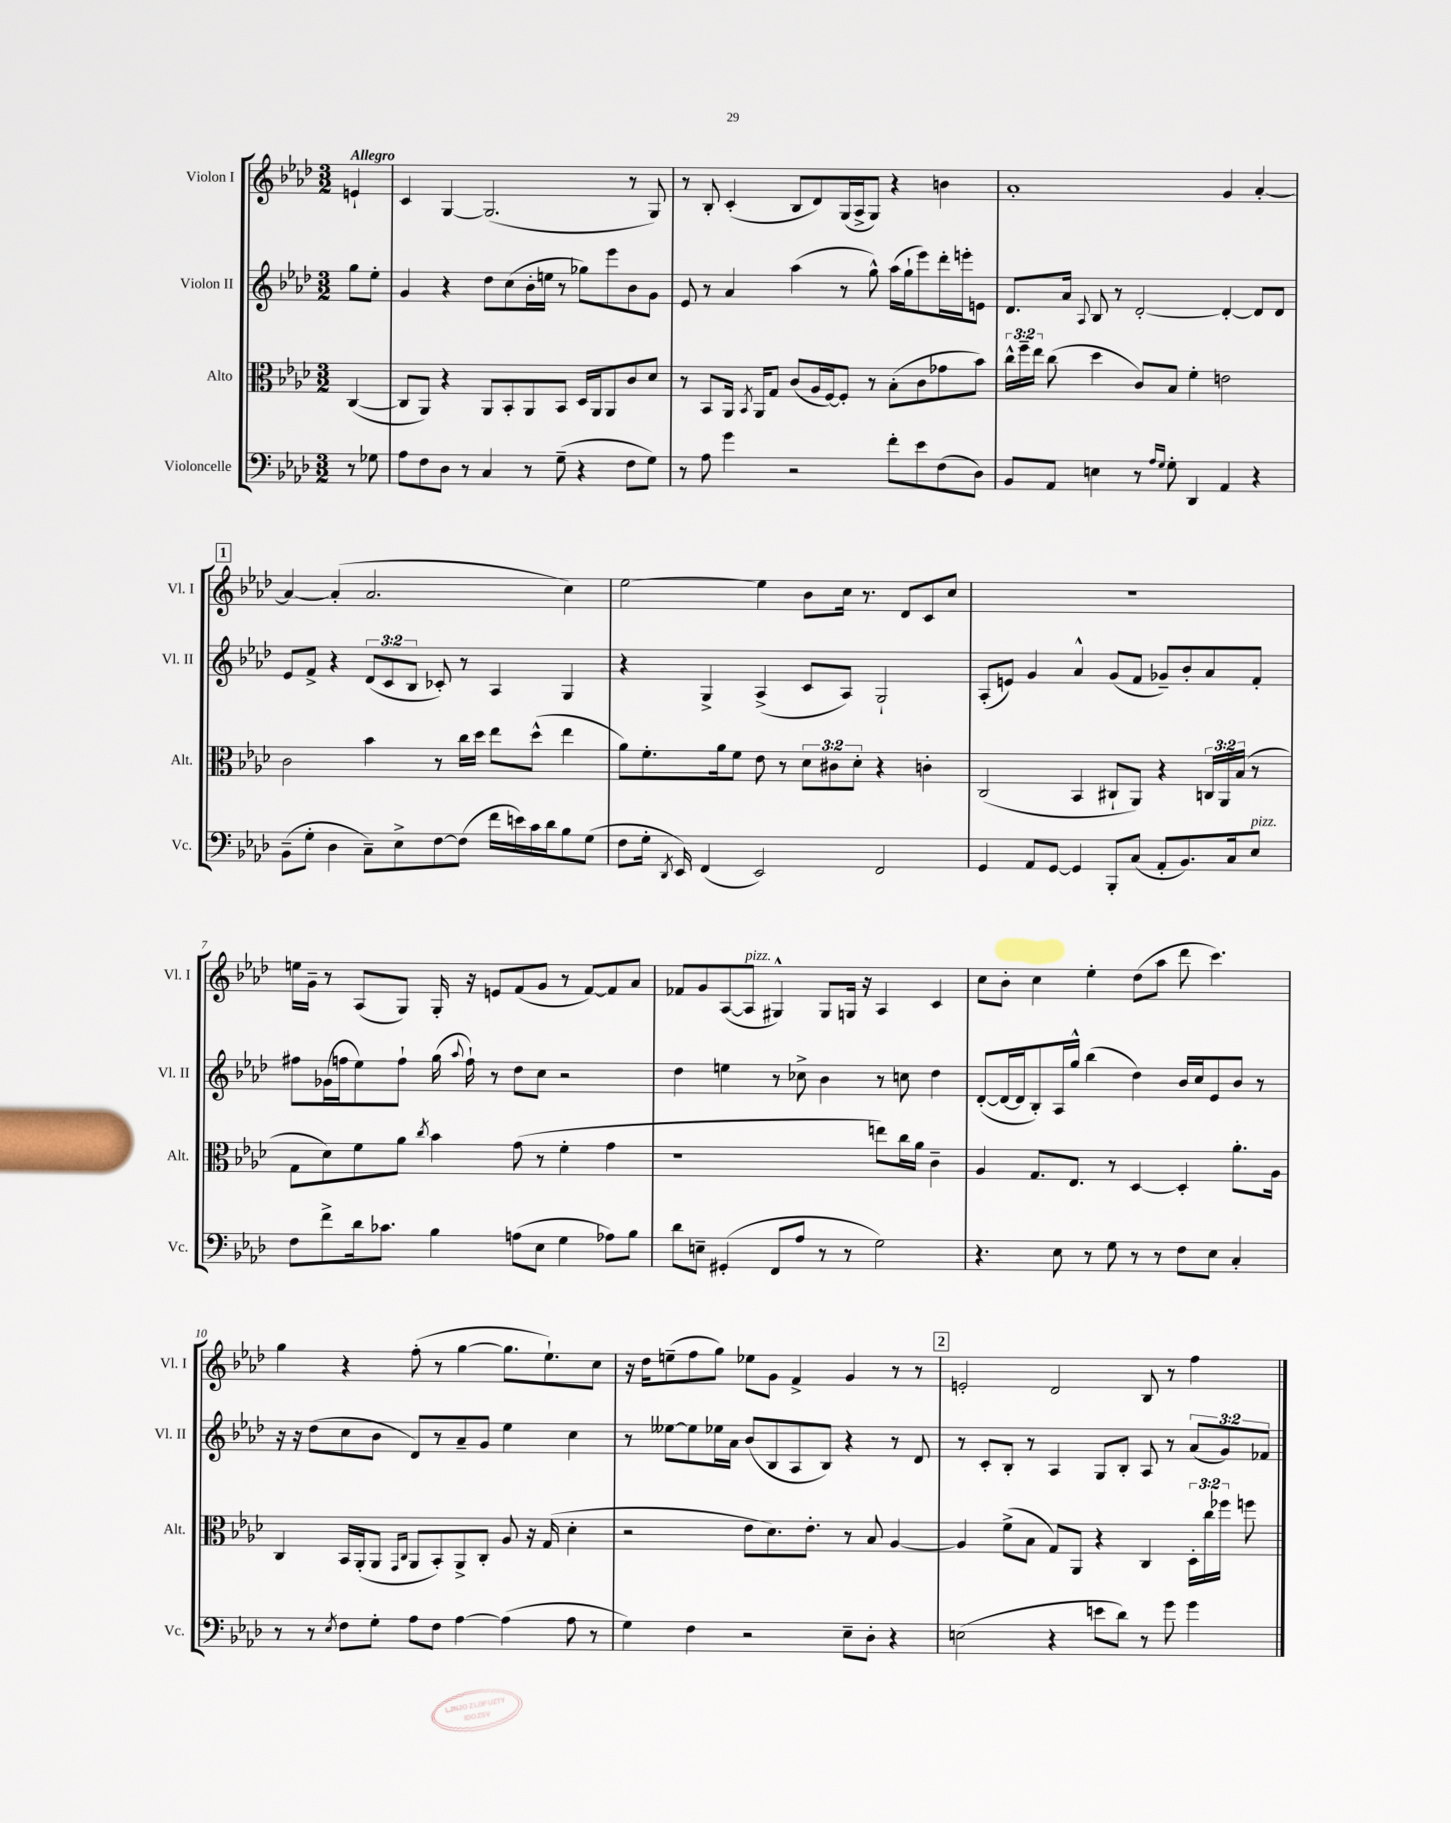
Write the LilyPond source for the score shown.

<<
\new StaffGroup <<
\new Staff = "s0" \with { instrumentName = "Violon I" shortInstrumentName = "Vl. I" } {
    \clef treble \key aes \major \numericTimeSignature \time 3/2 \partial 4 \tempo "Allegro"
    \autoBeamOff e'4-! |
    c'4 g4~ g2.( r8 g8) |
    r8 bes8-. c'4-.( bes8[ des'8) g16( aes16-> g8]) r4 b'4 |
    aes'1-. g'4 aes'4~-. |
    \mark \markup { \box "1" } aes'4~ aes'4-.( aes'2. c''4) |
    ees''2~ ees''4 bes'8[ c''16] r8. des'8[ c'8 c''8] |
    R1. |
    e''16[ g'16]-- r8 aes8[( g8]) g16-. r16 e'8[ f'8( g'8] r8 f'8[~) f'8 aes'8] |
    fes'8[ g'8 aes8~( aes8]^\markup { \italic "pizz." } gis4-^) gis8[ g16] r16 aes4 c'4 |
    c''8[ bes'8]-. c''4 ees''4-. des''8[( aes''8] des'''8 c'''4.) |
    g''4 r4 f''8-.( r8 g''4~ g''8.[ ees''8.-!) c''8] |
    r16 des''16[ e''8--( f''8 g''8]) ees''8[ g'8] f'4-> g'4 r8 r8 |
    \mark \markup { \box "2" } e'2-. des'2 bes8 r8 f''4 \bar "|." |
}
\new Staff = "s1" \with { instrumentName = "Violon II" shortInstrumentName = "Vl. II" } {
    \clef treble \key aes \major \numericTimeSignature \time 3/2 \override Staff.TupletNumber.text = #tuplet-number::calc-fraction-text \partial 4
    \autoBeamOff g''8[ ees''8]-. |
    g'4 r4 des''8[ c''8( bes'16-. e''16] r8 ges''8[) ees'''8 bes'8 g'8] |
    ees'8 r8 aes'4 aes''4( r8 g''8-^) aes''16[( g''16-! ees'''8) des'''16-. e'''16-. e'8] |
    des'8.[ aes'16] \appoggiatura { aes8 } bes8 r8 des'2~-. des'4~-. des'8[ des'8] |
    \mark \markup { \box "1" } ees'8[ f'8]-> r4 \tuplet 3/2 { des'8[( c'8 bes8] } ces'8-.) r8 aes4 g4 |
    r4 g4-> aes4->( c'8[ aes8]) g2-! |
    aes8[-.( e'8]) g'4 aes'4-^ g'8[( f'8] ges'8[--) bes'8-. aes'8 f'8]-. |
    fis''8[ ges'16( f''16 ees''8) f''8]-! g''16( \appoggiatura { aes''8 } f''16-!) r8 des''8[ c''8] r2 |
    des''4 e''4 r8 ces''8-> bes'4 r8 c''8 des''4 |
    des'8[~-.( des'16~ des'16 bes8-.) aes16 g''16]-^ bes''4( des''4) bes'16[ c''16 ees'8 bes'8] r8 |
    r16 r16 des''8[( c''8 bes'8] des'8[) r8 aes'8-- g'8] ees''4 c''4 |
    r8 eeses''8[~ eeses''8 ees''16 aes'16] bes'8[( bes8 aes8 bes8]) r4 r8 des'8 |
    \mark \markup { \box "2" } r8 c'8[-. bes8]-. r8 aes4 g8[ bes8]-. aes8 r8 \tuplet 3/2 { aes'8[( g'8) fes'8] } \bar "|." |
}
\new Staff = "s2" \with { instrumentName = "Alto" shortInstrumentName = "Alt." } {
    \clef alto \key aes \major \numericTimeSignature \time 3/2 \override Staff.TupletNumber.text = #tuplet-number::calc-fraction-text \partial 4
    \autoBeamOff c4~( |
    c8[ aes,8]) r4 aes,8[ bes,8-. aes,8 bes,8] des16[ aes,16 aes,8 c'8 des'8] |
    r8 bes,8[ aes,16] \acciaccatura { bes,8 } aes,16[ g8] c'8[( aes16 f16~) f8]-. r8 bes8[-.( c'8 ges'8 bes'8]) |
    \tuplet 3/2 { c''16[-^ f''16-- ees''16] } c''8( des''4 c'8[) bes8] f'4-. e'2 |
    \mark \markup { \box "1" } c'2 bes'4 r8 c''16[ des''16] ees''8[ des''8]-^( ees''4 |
    aes'8[) f'8.-. aes'16 f'8] ees'8 r8 \tuplet 3/2 { des'8[ cis'8 des'8]-. } r4 c'4-. |
    c2( bes,4 cis8[-! aes,8]) r4 \tuplet 3/2 { c16[ aes,16 bes16]( } r8 |
    g8[ des'8) f'8 aes'8] \acciaccatura { c''8 } bes'4 g'8( r8 f'4-. g'4 |
    r1 e''8[) c''16 aes'16] c'4-- |
    aes4 g8.[ ees8.] r8 des4~ des4-. aes'8.[-. aes16] |
    c4 bes,16[ aes,16-.( aes,8] \grace { g,16[ c16] } aes,8[ bes,8-.) aes,8-> c8]-. aes8 r16 g16( des'4-. |
    r2 ees'8[ des'8.) ees'8.]-. r8 bes8 aes4~ |
    \mark \markup { \box "2" } aes4 f'8[->( bes8] g8[) aes,8] r4 c4 \tuplet 3/2 { des16[-. c''16 fes''16] } f''8 \bar "|." |
}
\new Staff = "s3" \with { instrumentName = "Violoncelle" shortInstrumentName = "Vc." } {
    \clef bass \key aes \major \numericTimeSignature \time 3/2 \partial 4
    \autoBeamOff r8 ges8 |
    aes8[ f8 des8] r8 c4 r8 g8--( r4 f8[ g8]) |
    r8 aes8 g'4 r2 f'8[-. ees'8 f8( des8]) |
    bes,8[ aes,8] e4 r8 \grace { aes16[ g16] } g8-. des,4 aes,4 r4 |
    \mark \markup { \box "1" } bes,8[--( g8]-. des4 c8[--) ees8-> f8~ f8]( f'16[ e'16) c'16 des'16 bes8 g8]( |
    f8[ g16]-. \acciaccatura { des,8 } ees,16) f,4( ees,2) f,2 |
    g,4 aes,8[ g,8]~ g,4 bes,,8[-. c8]( aes,8[-. bes,8.) c16 ees8]^\markup { \italic "pizz." } |
    f8[ f'8-> des'16 ces'8.] bes4 a8[( ees8] g4 aes8[) bes8] |
    des'8[ e8]-- gis,4-.( f,8[ aes8] r8 r8 g2) |
    r4. ees8 r8 g8 r8 r8 f8[ ees8] c4-. |
    r8 r8 \acciaccatura { ees8 } f8[ g8]-. aes8[ f8] aes4~ aes4( aes8 r8 |
    g4) f4 r2 ees8[-- des8]-. r4 |
    \mark \markup { \box "2" } e2( r4 e'8[ des'8]) r8 g'8 g'4 \bar "|." |
}
>>
>>
